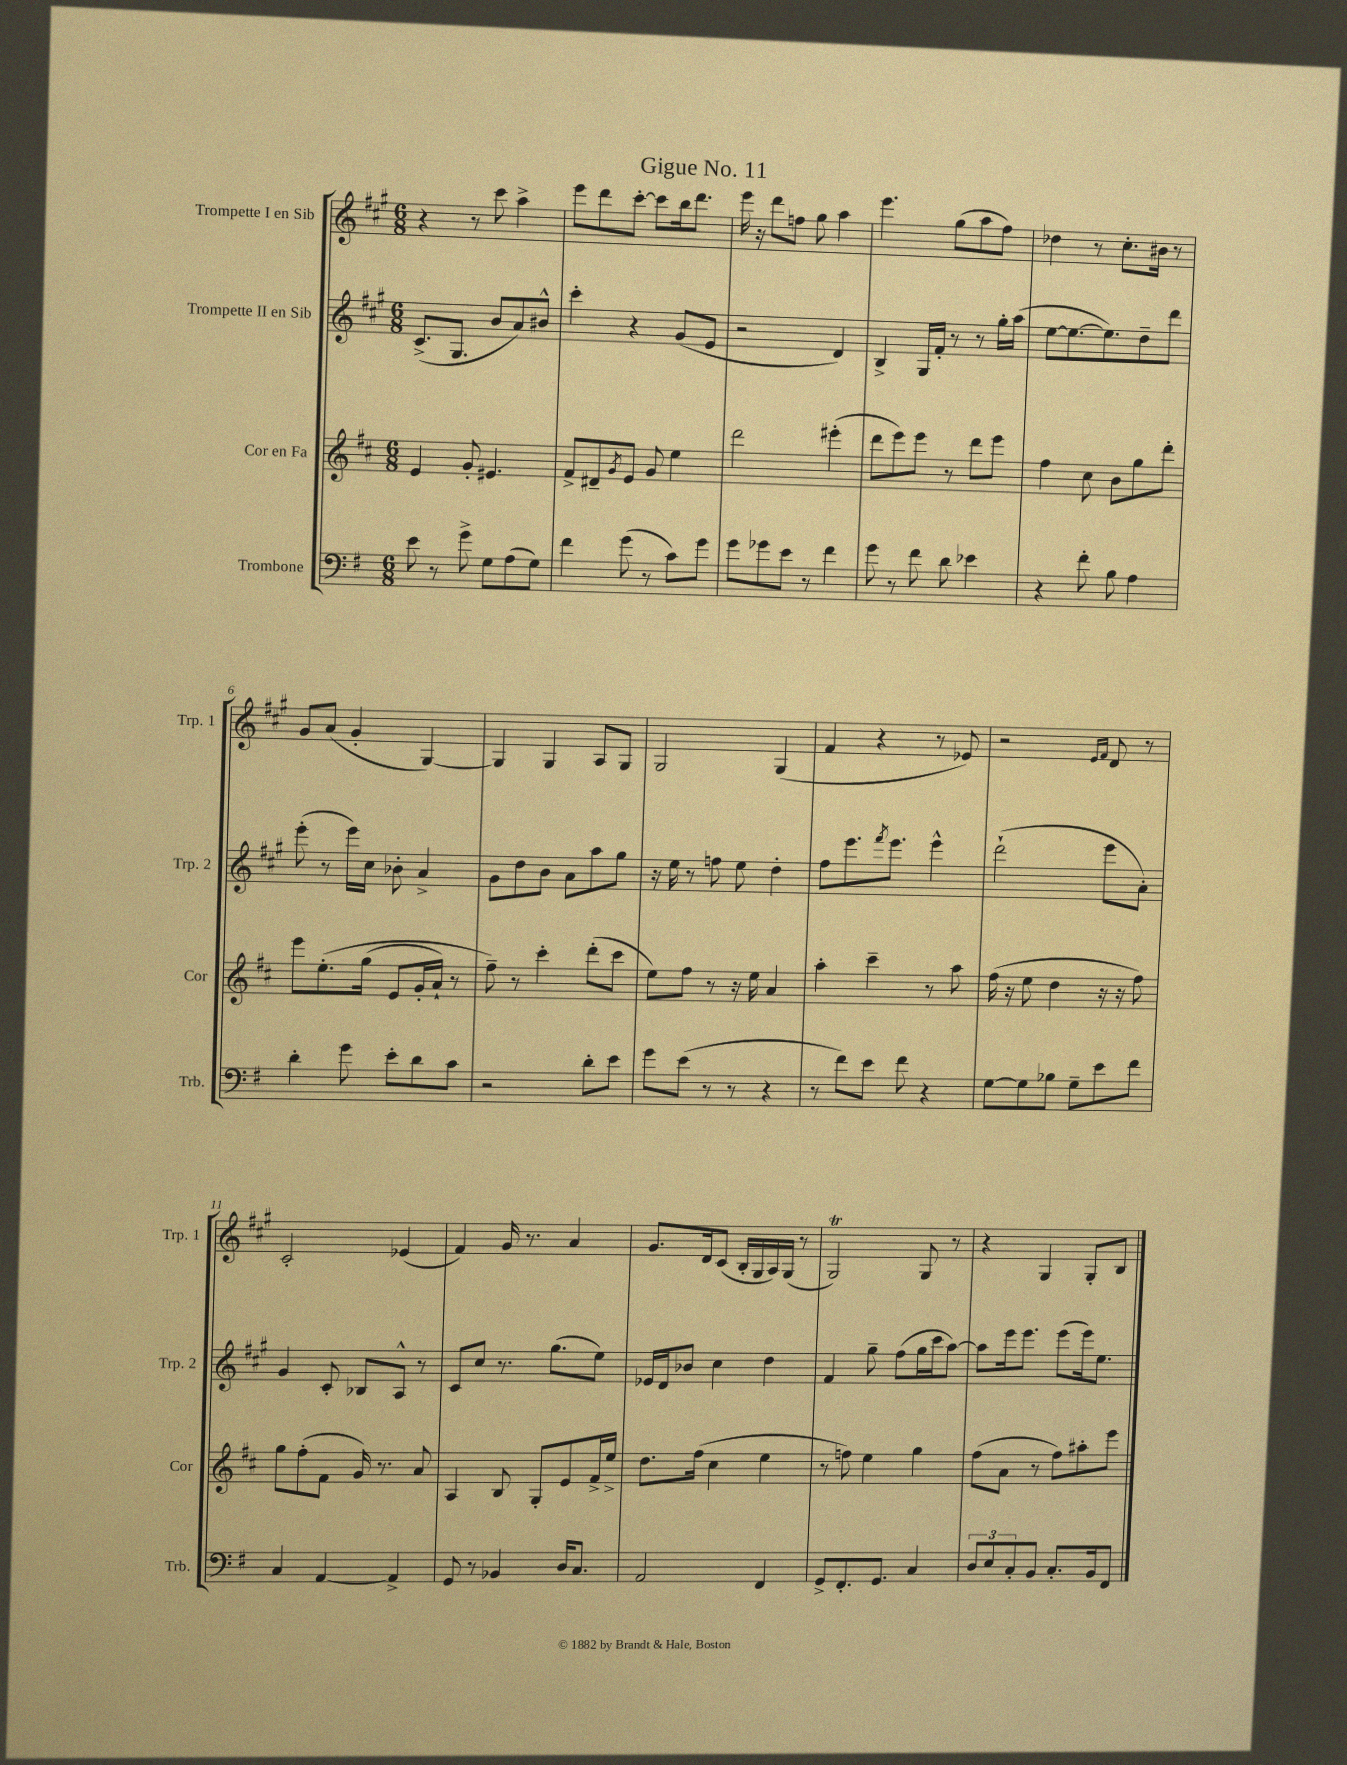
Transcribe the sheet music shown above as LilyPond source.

\header { title = "Gigue No. 11" }
<<
\new StaffGroup <<
\new Staff = "s0" \with { instrumentName = "Trompette I en Sib" shortInstrumentName = "Trp. 1" } {
    \clef treble \key a \major \numericTimeSignature \time 6/8
    r4 r8 cis'''8 a''4-> |
    e'''8 d'''8 cis'''8~-. cis'''8 b''16 d'''8. |
    e'''16 r16 d'''8 f''8 gis''8 a''4 |
    e'''4. gis''8( a''8 fis''8) |
    des''4 r8 cis''8.-. bis'16 r8 |
    gis'8 a'8( gis'4-. gis4~) |
    gis4 gis4 a8 gis8 |
    gis2 gis4( |
    fis'4 r4 r8 ees'8) |
    r2 \grace { e'16 fis'16 } d'8 r8 |
    cis'2-. ees'4( |
    fis'4) gis'16 r8. a'4 |
    gis'8. d'16 cis'8( b16-. gis16 a16) gis16( r8 |
    gis2\trill) gis8 r8 |
    r4 gis4 gis8-. b8 \bar "|." |
}
\new Staff = "s1" \with { instrumentName = "Trompette II en Sib" shortInstrumentName = "Trp. 2" } {
    \clef treble \key a \major \numericTimeSignature \time 6/8
    cis'8.->( gis8. b'8 a'8) bis'8-^ |
    cis'''4-. r4 gis'8( e'8 |
    r2 d'4) |
    b4-> gis16 fis'16-. r8 r8 gis''16-. a''16( |
    e''8~ e''8.~ e''8.) d''8-- d'''8 |
    e'''8-.( r8 e'''16) cis''16 bes'8-. a'4-> |
    gis'8 d''8 b'8 a'8 a''8 gis''8 |
    r16 e''16 r8 f''8 e''8 d''4-. |
    fis''8 e'''8. \acciaccatura { fis'''8 } e'''8. e'''4-^ |
    d'''2-!( e'''8 a'8-.) |
    gis'4 cis'8-. bes8 a8-^ r8 |
    cis'8 cis''8 r8. gis''8.( e''8) |
    ees'16 d'16 bes'8 cis''4 d''4 |
    fis'4 gis''8-- fis''8( gis''16 cis'''16 a''8~) |
    a''8 e'''16 e'''8. e'''8( e'''16) e''8. \bar "|." |
}
\new Staff = "s2" \with { instrumentName = "Cor en Fa" shortInstrumentName = "Cor" } {
    \clef treble \key d \major \numericTimeSignature \time 6/8
    e'4 g'8-. eis'4. |
    fis'8-> dis'8-- \acciaccatura { g'8 } e'8 g'8 e''4 |
    d'''2 eis'''4-.( |
    d'''8 e'''8) e'''8 r8 d'''8 e'''8 |
    fis''4 cis''8 b'8 g''8 d'''8-. |
    e'''8 e''8.-.\( g''16( e'8 g'16-. a'16-!) r8 |
    fis''8--\) r8 cis'''4-. d'''8-.( cis'''8 |
    e''8) fis''8 r8 r16 e''16 a'4 |
    a''4-. cis'''4-- r8 a''8 |
    fis''16( r16 e''8 d''4 r16 r16 fis''8) |
    g''8 fis''8-.( fis'8 g'16) r8. a'8 |
    a4 b8 g8-. e'8 fis'16-> e''16-> |
    d''8. fis''16( cis''4 e''4 |
    r8 f''8) e''4 g''4 |
    fis''8( a'8 r8 fis''8) ais''8-. e'''8 \bar "|." |
}
\new Staff = "s3" \with { instrumentName = "Trombone" shortInstrumentName = "Trb." } {
    \clef bass \key g \major \numericTimeSignature \time 6/8
    e'8 r8 g'8-> g8 a8( g8) |
    fis'4 g'8( r8 c'8) g'8 |
    g'8 ges'8 e'8 r8 fis'4 |
    g'8 r8 fis'8 d'8 ees'4 |
    r4 fis'8-. b8 a4 |
    d'4-. g'8 e'8-. d'8 c'8 |
    r2 d'8-. e'8 |
    g'8 e'8( r8 r8 r4 |
    r8 fis'8) e'8 fis'8 r4 |
    g8~ g8 bes8 g8-- e'8 fis'8 |
    c4 a,4~ a,4-> |
    g,8 r8 bes,4 d16 c8. |
    a,2 fis,4 |
    g,8-> fis,8.-. g,8. c4 |
    \tuplet 3/2 { d8 e8 c8-. } b,8 c8.-. b,16 fis,8 \bar "|." |
}
>>
>>
